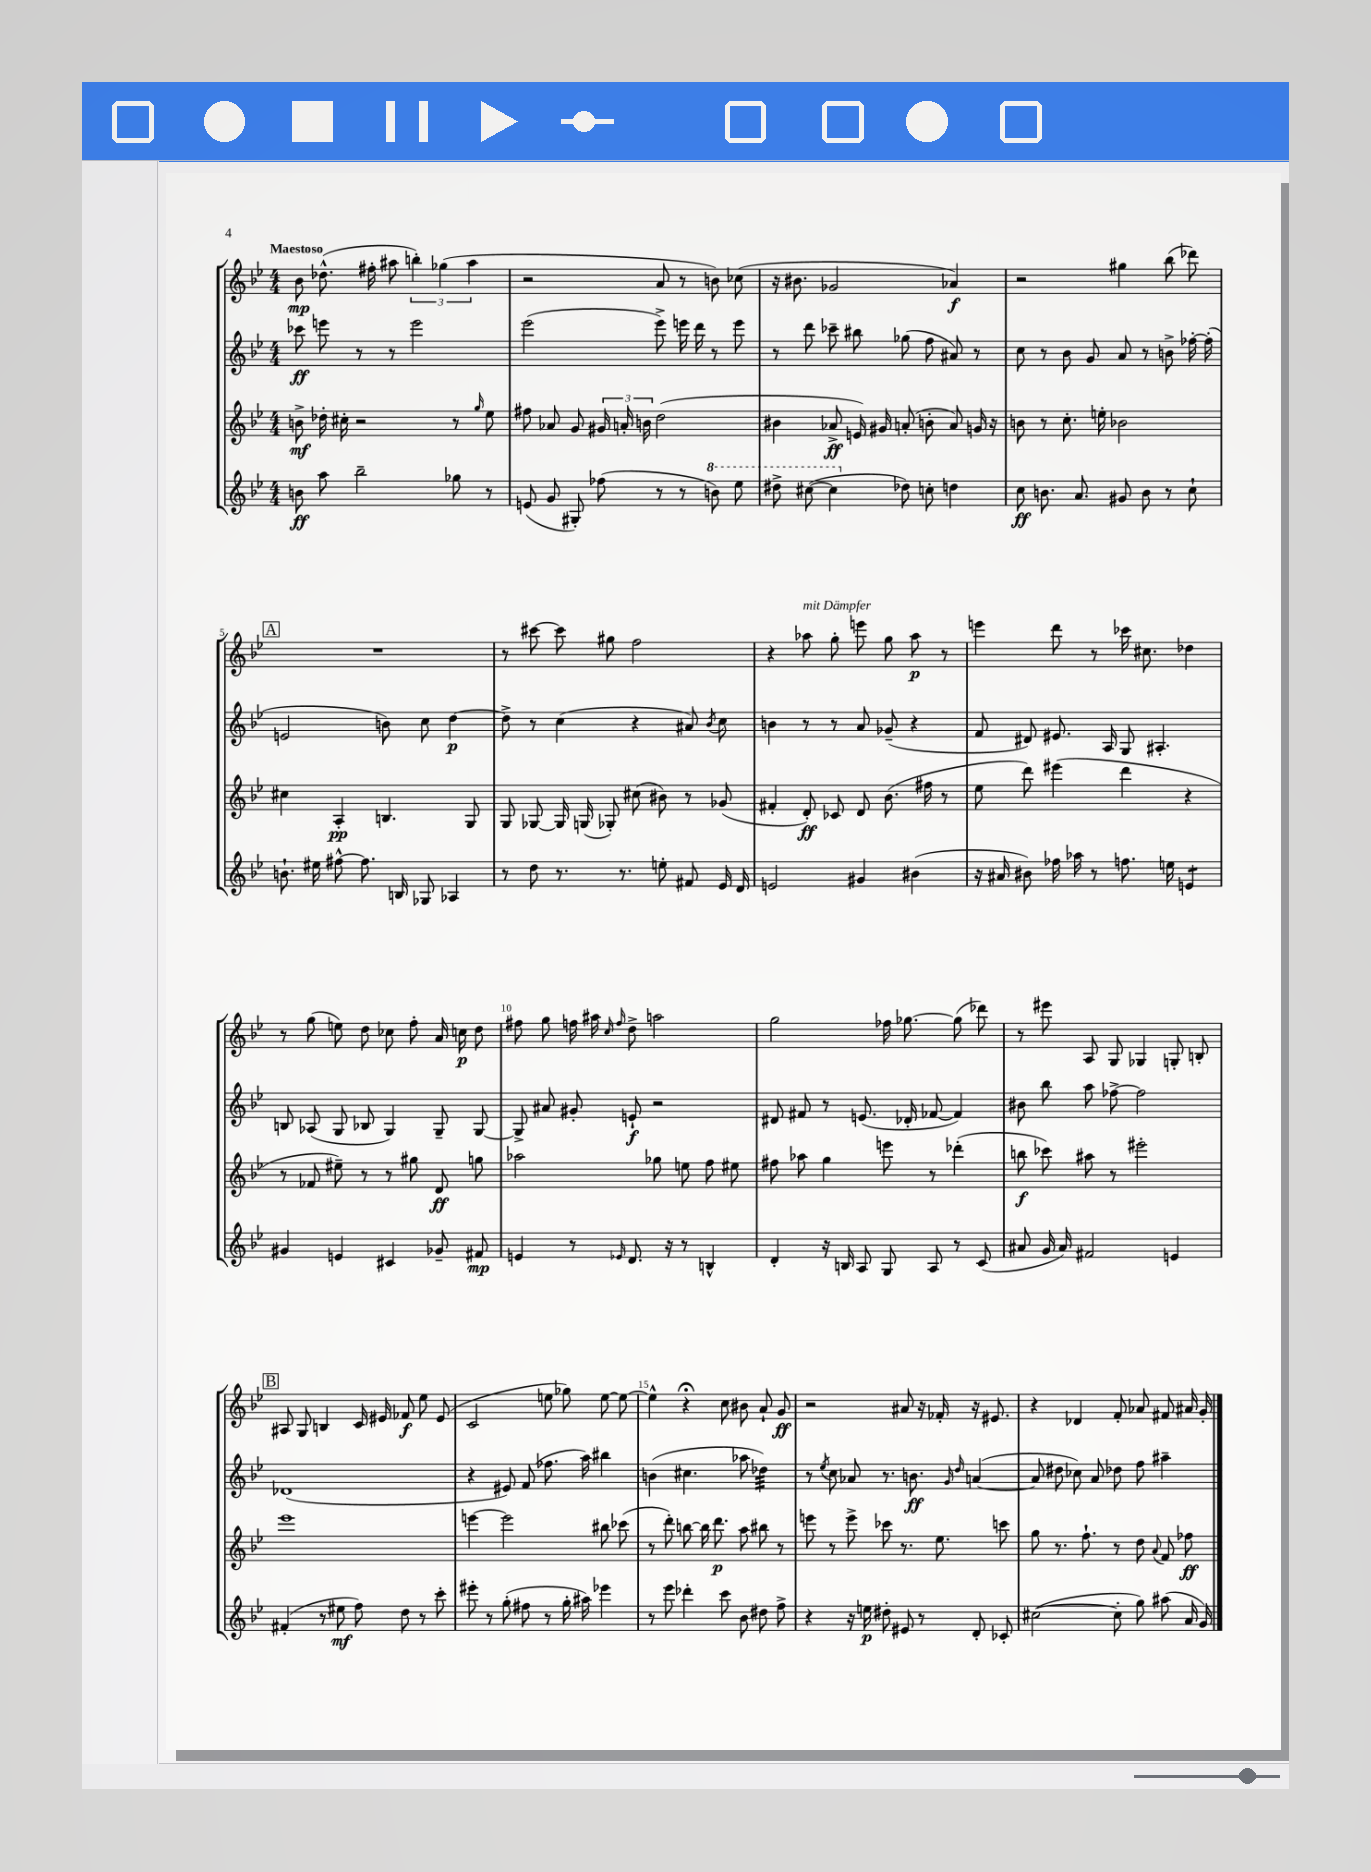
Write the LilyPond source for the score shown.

<<
\new StaffGroup <<
\new Staff = "s0" {
    \clef treble \key bes \major \numericTimeSignature \time 4/4 \tempo "Maestoso"
    \autoBeamOff bes'8\mp des''8.-^( fis''16-. ais''8 \tuplet 3/2 { b''4-.) ges''4( ais''4 } |
    r2 a'8 r8 b'8) ces''8( |
    r16 bis'8. ges'2 aes'4\f) |
    r2 gis''4 bes''8( des'''8) |
    \mark \markup { \box "A" } R1 |
    r8 cis'''8~ cis'''8 gis''8 f''2 |
    r4 aes''8^\markup { \italic "mit Dämpfer" } g''8-. e'''8 g''8 aes''8\p r8 |
    e'''4 d'''8 r8 ces'''16 cis''8. des''4 |
    r8 g''8( e''8) d''8 ces''8 f''8-. a'16 c''16\p d''8 |
    fis''8 g''8 f''16 ais''16 \grace { c''16 f''16 } d''8-> a''2 |
    g''2 fes''16 ges''8.~ ges''8( des'''8) |
    r8 eis'''8 a8 g8 ges4 g8-. b8-. |
    \mark \markup { \box "B" } ais8 g8 b4 c'16 eis'16 fes'8\f ees''8 eis'8( |
    c'2 e''8 ges''8) e''8~ e''8~ |
    e''4-^ r4\fermata c''8 bis'8 a'8-! g'8\ff |
    r2 ais'8 r16 fes'16-. r16 eis'8. |
    r4 des'4 f'8-. aes'8 fis'8 ais'16 g'16-. \bar "|." |
}
\new Staff = "s1" {
    \clef treble \key bes \major \numericTimeSignature \time 4/4
    \autoBeamOff ces'''8\ff e'''8 r8 r8 e'''2 |
    ees'''2( ees'''8->) e'''16 d'''16 r8 e'''8 |
    r8 d'''8 ces'''8-- bis''8 ges''8( f''8 ais'8) r8 |
    c''8 r8 bes'8 g'8 a'8 r8 b'8-> fes''16~-. fes''16-.( |
    \mark \markup { \box "A" } e'2 b'8) c''8 d''4~\p |
    d''8-> r8 c''4( r4 ais'8) \acciaccatura { bes'8 } c''8 |
    b'4 r8 r8 a'8 ges'8--( r4 |
    f'8 dis'8) eis'8. a16 g8 ais4.-. |
    b8 aes8( g8 bes8 g4) g8-- g8~ |
    g8-> ais'8 gis'8-. e'8-!\f r2 |
    dis'8 fis'8 r8 e'8.( des'16-. fes'8~ fes'4) |
    bis'8 bes''8 a''8 fes''8~-> fes''2 |
    \mark \markup { \box "B" } des'1( |
    r4 eis'8) f'8( fes''8. a''16) bis''4 |
    b'4( cis''4. aes''8 des''4:32) |
    r8 \acciaccatura { ees''8 } c''8 aes'8 r8. b'8.\ff \grace { g'16 d''16 } a'4~( |
    a'8 dis''8 ces''8) a'8 des''8 f''8 ais''4-- \bar "|." |
}
\new Staff = "s2" {
    \clef treble \key bes \major \numericTimeSignature \time 4/4
    \autoBeamOff b'8->\mf des''16-. cis''16-. r2 r8 \grace { g''16 } ees''8 |
    fis''8 aes'8 g'8 \tuplet 3/2 { gis'16 a'16-. b'16 } d''2( |
    bis'4 aes'8->\ff e'16) gis'16 a'8-.( b'8-. a'8) g'16 r16 |
    b'8 r8 c''8.-. e''16-. bes'2 |
    \mark \markup { \box "A" } cis''4 a4-.\pp b4. g8 |
    g8 ges8~ ges16 g16( ges8-.) cis''8( bis'8) r8 ges'8( |
    fis'4-. d'8-.\ff) ces'8 d'8 bes'8.( fis''16 r8 |
    ees''8 d'''8) eis'''4( d'''4 r4 |
    r8 fes'8 eis''8--) r8 r8 gis''8 d'8\ff g''8 |
    aes''2 ges''8 e''8 f''8 eis''8 |
    fis''8 aes''8 g''4 e'''8 r8 des'''4-.( |
    b''8\f ces'''8) ais''8 r8 eis'''2-. |
    \mark \markup { \box "B" } ees'''1 |
    e'''4~ e'''2 bis''8 ces'''8( |
    r8 d'''8-.) b''8~ b''16 d'''8.\p a''8 bis''8 r8 |
    e'''8 r8 e'''8-> ces'''8 r8. ees''8. c'''8 |
    g''8 r8. f''8.-! r8 d''8 \appoggiatura { a'8 } f'8 fes''8\ff \bar "|." |
}
\new Staff = "s3" {
    \clef treble \key bes \major \numericTimeSignature \time 4/4
    \autoBeamOff b'8\ff a''8 bes''2-- ges''8 r8 |
    e'8( g'8 gis8-.) fes''8( r8 r8 \ottava #1 b''8) ees'''8 |
    dis'''8-> cis'''8~( cis'''4 \ottava #0 des''8) c''!8-. d''4 |
    c''8\ff b'8. a'8. gis'8 b'8 r8 c''8-! |
    \mark \markup { \box "A" } b'8.-! eis''16 fis''8~-^ fis''8. b16 ges8 aes4 |
    r8 d''8 r8. r8. e''8-. fis'8 ees'16 d'16 |
    e'2 gis'4 bis'4( |
    r16 ais'16 bis'8) fes''16 aes''16 r8 f''8. e''16 e'4:8 |
    gis'4 e'4 cis'4 ges'8-- fis'8\mp |
    e'4 r8 \grace { ees'16 } d'8. r16 r8 b4-^ |
    d'4-. r16 b16 a8 g8 a8 r8 c'8( |
    ais'8 g'16 ais'16) fis'2 e'4 |
    \mark \markup { \box "B" } fis'4-.( r8 eis''8\mf f''8) d''8 r8 c'''8-. |
    eis'''8-. r8 g''8-.( fis''8 r8 g''16-. ais''16) ees'''4 |
    r8 ees'''8 des'''4-. c'''8 bes'8 dis''8 f''8-> |
    r4 r16 e''16\p dis''8-. eis'8 r8 d'8-. ces'8-. |
    cis''2~( cis''8-. g''8) ais''8( a'16 g'16) \bar "|." |
}
>>
>>
\layout { \context { \Score \override BarNumber.break-visibility = ##(#f #t #t) barNumberVisibility = #(every-nth-bar-number-visible 5) } }
